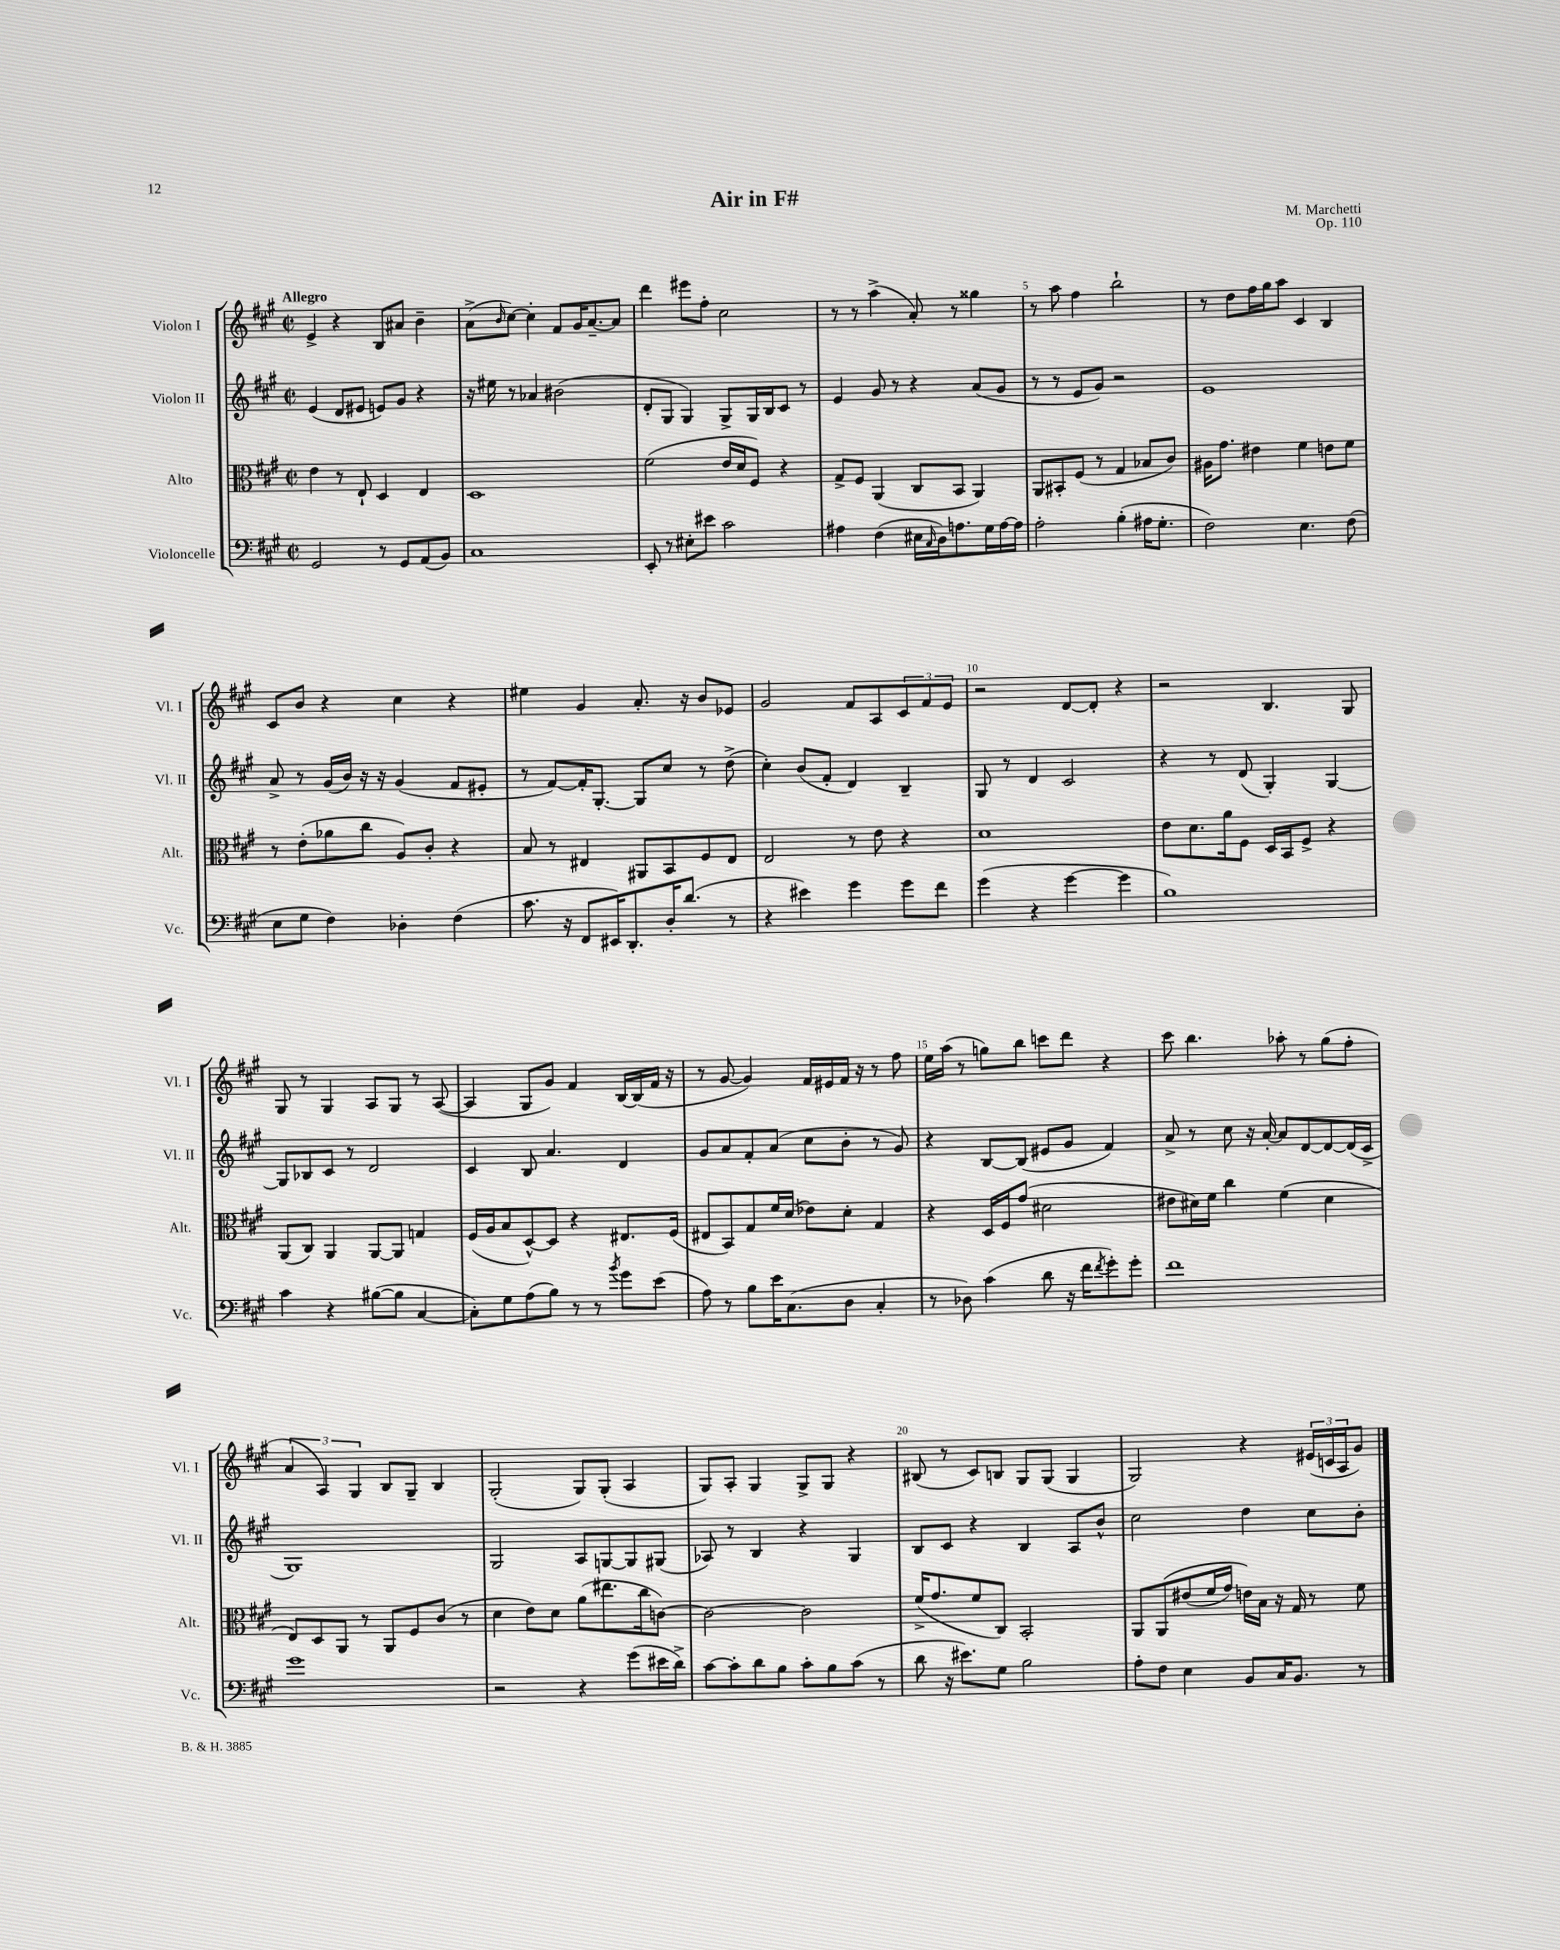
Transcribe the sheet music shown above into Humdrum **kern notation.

**kern	**kern	**kern	**kern
*part4	*part3	*part2	*part1
*staff4	*staff3	*staff2	*staff1
*I"Violoncelle	*I"Alto	*I"Violon II	*I"Violon I
*I'Vc.	*I'Alt.	*I'Vl. II	*I'Vl. I
*clefF4	*clefC3	*clefG2	*clefG2
*k[f#c#g#]	*k[f#c#g#]	*k[f#c#g#]	*k[f#c#g#]
*M2/2	*M2/2	*M2/2	*M2/2
*met(c|)	*met(c|)	*met(c|)	*met(c|)
=1	=1	=1	=1
!	!	!	!LO:TX:a:B:t=Allegro
2GG#/	4e\	(4e/	4e^/
.	8r	8d/L	4r
.	8E`/	8e#X/J	.
8r	4D/	8en/L)	8B/L
8GG#/L	.	8g#/J	8a#X/J
(8AA/	4E/	4r	4b~\
8BB/J)	.	.	.
=2	=2	=2	=2
1C#	1D	16r	(8a^\L
.	.	16ee#X\	.
.	.	.	16qqb/
.	.	8r	[8cc#\J)
.	.	4a-X/	4cc#'\]
.	.	(2b#X\	8f#/L
.	.	.	16g#/K
.	.	.	[8.a~/
.	.	.	8a/J]
=3	=3	=3	=3
8EE'/	(2f#\	8d'/L	4ddd\
8r	.	8G#/J	.
8E#X'\L	.	4G#/)	8eee#X\L
8e#X\J	.	.	8ff#'\J
2c#\	16e/LL	8G#^/L	2cc#\
.	16d/J	.	.
.	8F#/J)	16G#/L	.
.	.	16B/J	.
.	4r	8c#/J	.
.	.	8r	.
=4	=4	=4	=4
4A#X\	8G#^/L	4e/	8r
.	8F#/J	.	8r
(4F#\	(4AA/	8g#/	(4aa^\
.	.	8r	.
16E#X\LL	8C#/L	4r	8a'/)
16qqC#/	.	.	.
16D\J)	.	.	.
8.An\	8BB/J	.	8r
.	4AA/)	(8a/L	4gg##X\
16G#\L	.	.	.
[16A\	.	8g#/J	.
16A\JJ]	.	.	.
=5	=5	=5	=5
2A'\	8AA/L	8r	8r
.	8BB#X'/	8r	8aa\
.	(8F#/J	8e/L	4ff#\
.	8r	8g#/J)	.
(4B'\	4G#/	2r	2bb`\
16A#X\KL	8B-X/L	.	.
8.G#'\J	.	.	.
.	8c#/J)	.	.
=6	=6	=6	=6
2F#\)	16A#X\KL	1e	8r
.	8.g#\J	.	.
.	.	.	8dd\L
.	4e#X\	.	16ff#\L
.	.	.	16gg#\J
.	.	.	8aa\J
4.E\	4f#\	.	4c#/
.	8en\L	.	4B/
(8F#\	8f#\J	.	.
!!LO:LB:g=z
=7	=7	=7	=7
8E\L	8r	8a^/	8c#/L
8G#\J	(8e'\L	8r	8b/J
4F#\)	8a-X\	(16g#/LL	4r
.	.	16b/JJ)	.
.	8cc#\J	16r	.
.	.	16r	.
4D-X'\	8A/L)	(4g#/	4cc#\
.	8c#'/J	.	.
(4F#\	4r	8f#/L	4r
.	.	8e#X'/J	.
=8	=8	=8	=8
8.c#\	8B/	8r	4ee#X\
.	8r	[8f#/L)	.
16r	.	.	.
8FF#/L	4E#X/	16f#'/K]	4g#/
.	.	[8.G#'/J	.
16EE#X/K)	.	.	.
8.DD'/	.	.	.
.	8AA#X/L	8G#/L]	8.a'/
16D'/K	8BB/	8cc#/J	.
(8.d/J	.	.	16r
.	8F#/	8r	8b/L
8r	8E#/J	(8dd^\	8e-X/J
=9	=9	=9	=9
4r	2E/	4cc#'\)	2g#/
4e#X\)	.	(8b/L	.
.	.	8f#'/J	.
4g#\	8r	4d/)	8f#/L
.	8e\	.	8A/
8g#\L	4r	4B~/	12c#/
.	.	.	12f#/
8f#\J	.	.	.
.	.	.	12e/J
=10	=10	=10	=10
(4g#\	1d	8G#/	2r
.	.	8r	.
4r	.	4d/	.
[4g#\	.	2c#/	[8d/L
.	.	.	8d'/J]
4g#\]	.	.	4r
=11	=11	=11	=11
1B)	8e\L	4r	2r
.	8.d\	.	.
.	.	8r	.
.	16a\k	.	.
.	8F#\J	(8d/	.
.	16D/LL	4G#'/)	4.B/
.	16BB/J	.	.
.	8F#^/J	.	.
.	4r	[4G#/	.
.	.	.	8G#/
!!LO:LB:g=z
=12	=12	=12	=12
4c#\	(8AA/L	8G#/L]	8G#/
.	8C#/J)	8B-X/	8r
4r	4AA/	8c#/J	4G#/
.	.	8r	.
([8B#X\L	[8AA/L	2d/	8A/L
8B#\J]	8AA/J]	.	8G#/J
[4C#/	4Gn/	.	8r
.	.	.	([8A/
=13	=13	=13	=13
8C#'\L])	(16F#/LL	4c#/	4A/]
.	16A/J	.	.
8G#\	8B/	.	.
(8A\	[8D^^/)	8B/	8G#/L
8B\J)	8D/J]	4.a/	8g#/J)
8r	4r	.	4f#/
8r	.	.	.
8qb/	.	.	.
8g#\L	8.E#X/L	4d/	[16B/LL
.	.	.	(16B/]
(8e\J	.	.	16f#/JJ
.	(16F#/Jk	.	16r
=14	=14	=14	=14
8A\)	8E#X/L	8g#/L	8r
8r	8BB/)	8a/	[8g#/
8B\L	8G#/	8f#'/	4g#/])
16e\K	16f#/L	(8a/J	.
(8.C#\	(16d/JJ	.	.
.	8e-X\L)	8cc#\L	16f#/LL
.	.	.	16e#X/
8D\J	8d'\J	8b'\J	16f#/JJ
.	.	.	16r
4C#'/	4G#/	8r	8r
.	.	8g#/)	8ff#\
=15	=15	=15	=15
8r	4r	4r	16ee\LL
.	.	.	(16aa\JJ
8D-X\)	.	.	8r
(4c#\	16D/LL	[8B/L	8ggn\L)
.	16F#/J	.	.
.	(8g#/J	(8B/J]	8bb\J
8d\	2d#X\	8e#X/L	8cccn\L
16r	.	8g#/J	8ddd\J
16f#\KL	.	.	.
8qf#/	.	.	.
8g#'\)	.	4f#/)	4r
8g#'\J	.	.	.
=16	=16	=16	=16
1f#	8e#X\L	8a^/	8ccc#\
.	16d#X\L)	8r	4.bb\
.	16f#\JJ	.	.
.	4cc#\	8cc#\	.
.	.	16r	.
.	.	[16a'/	.
.	(4f#\	8a/L]	8aa-X'\
.	.	[8d/	8r
.	4d#\	8d/_	(8gg#\L
.	.	(16d/L]	8ff#'\J
.	.	16c#^/JJ	.
!!LO:LB:g=z
=17	=17	=17	=17
1g#	8E/L)	1G#)	6a/
.	8D/	.	.
.	.	.	6A/)
.	8AA/J	.	.
.	.	.	6G#/
.	8r	.	.
.	8AA/L	.	8B/L
.	8F#/	.	8G#~/J
.	(8c#/J	.	4B/
.	8r	.	.
=18	=18	=18	=18
2r	4d\	2G#/	(2G#'/
.	8e\L)	.	.
.	8d\J	.	.
4r	(8a\L	8A/L	8G#/L)
.	8.ee#X\	[8Gn/	(8G#'/J
(8g#\L	.	8G/]	4A/
.	16cc#\k	.	.
16e#X\L	[8cn\J)	(8G#X/J	.
16d^\JJ)	.	.	.
=19	=19	=19	=19
[8c#\L	2c\_	8A-X/)	8G#/L)
8c#'\]	.	8r	8A'/J
8d\	.	4B/	4G#/
8B\J	.	.	.
8c#'\L	2c\]	4r	8G#^/L
8B\	.	.	8G#/J
(8c#\J	.	4G#/	4r
8r	.	.	.
=20	=20	=20	=20
8d\	(16f#^/KL	8B/L	(8B#X/
.	8.g#/	.	.
16r	.	8c#/J	8r
8.e#X\L)	.	.	.
.	8f#/	4r	8c#/L)
8G#\J	8C#/J)	.	8Bn/J
2B\	2BB'/	4B/	8G#/L
.	.	.	(8G#/J
.	.	8A/L	4G#/
.	.	8b^^/J	.
=21	=21	=21	=21
8A'\L	8AA/L	2cc#\	2G#/)
8F#\J	(8AA/	.	.
4E\	(8e#X/	.	.
.	16f#/L	.	.
.	16g#/JJ)	.	.
8BB/L	16en\LL)	4dd\	4r
.	16B\JJ	.	.
16C#/K	16r	.	.
8.BB/J	16G#/	.	.
.	8r	8cc#\L	(24e#X/LL
.	.	.	24cn/
.	.	.	24A/J
8r	8f#\	8b'\J	8g#/J)
==	==	==	==
*-	*-	*-	*-
